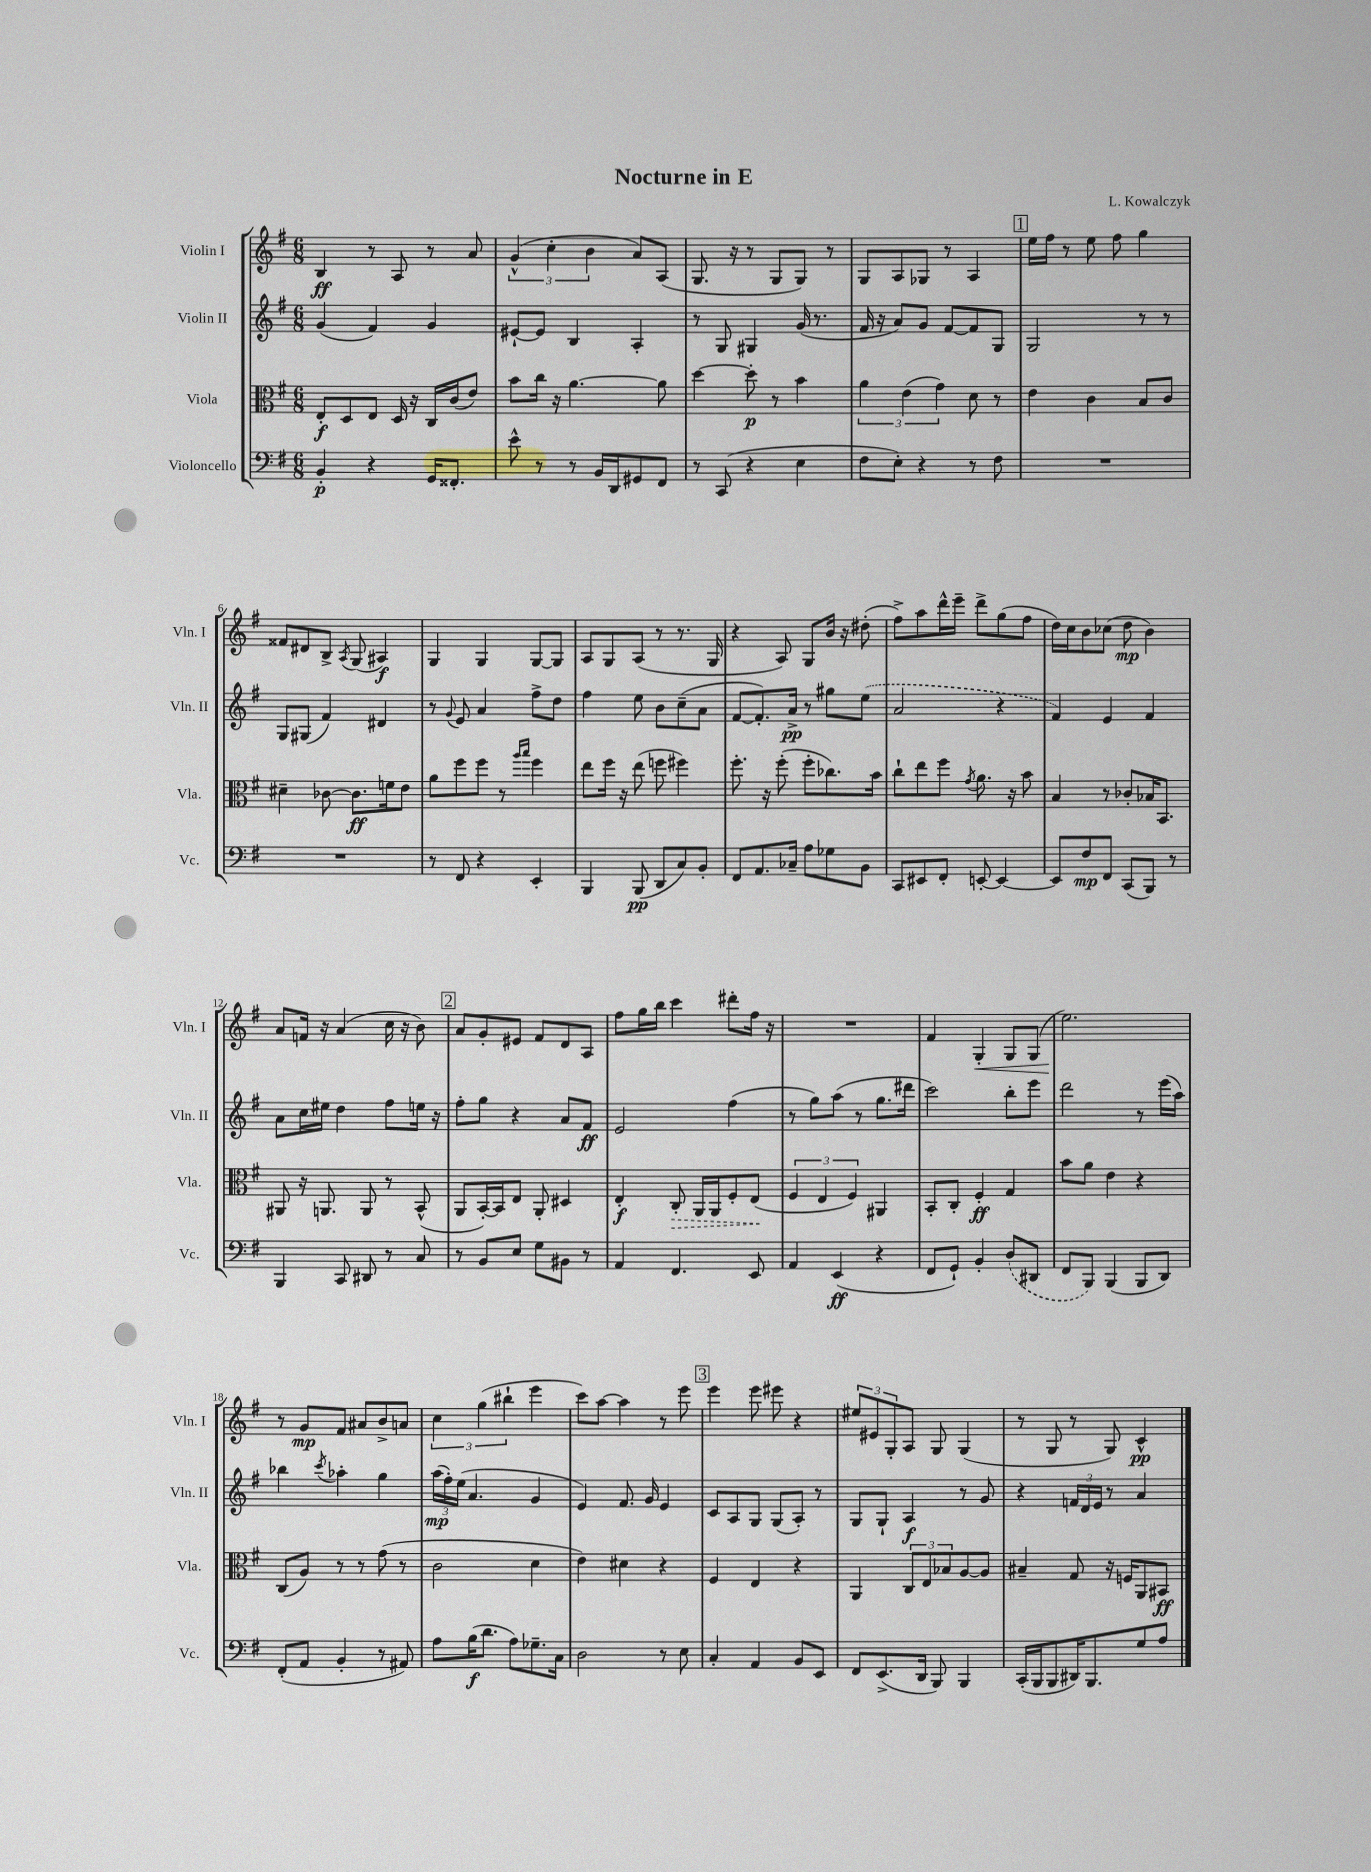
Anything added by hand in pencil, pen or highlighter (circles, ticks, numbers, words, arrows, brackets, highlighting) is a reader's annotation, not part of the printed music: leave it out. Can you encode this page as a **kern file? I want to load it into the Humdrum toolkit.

**kern	**kern	**kern	**kern
*staff4	*staff3	*staff2	*staff1
*clefF4	*clefC3	*clefG2	*clefG2
*k[f#]	*k[f#]	*k[f#]	*k[f#]
*M6/8	*M6/8	*M6/8	*M6/8
4BB'	8E'	(4g	4B
.	8D	.	.
4r	8E	4f#)	8r
.	16D	.	8A
.	16r	.	.
16GG	16C	4g	8r
8.FF##'	(16c	.	.
.	8e)	.	8a
=	=	=	=
8e^^	8b	[8e#`	(6g^^
8r	16cc	8e#]	.
.	.	.	6cc'
.	16r	.	.
8r	[4.a	4B	.
.	.	.	6b
16BB	.	.	.
16DD	.	.	.
8GG#	.	4A'	8a)
8FF#	8a]	.	(8A
=	=	=	=
8r	[4dd	8r	8.G
(8CC	.	8G	.
.	.	.	16r
4r	8dd']	4G#	8r
.	8r	.	8G
4E	4b	(16g	8G)
.	.	8.r	.
.	.	.	8r
=	=	=	=
8F#	6a	16f#	8G
.	.	16r	.
8E')	.	8a)	8A
.	(6e	.	.
4r	.	8g	8G-
.	6g)	.	.
.	.	[8f#	8r
8r	8d	8f#]	4A
8F#	8r	8G	.
=	=	=	=
2.r	4e	2G	16ee
.	.	.	16ff#
.	.	.	8r
.	4c	.	8ee
.	.	.	8ff#
.	8B	8r	4gg
.	8c	8r	.
=	=	=	=
2.r	4d#~	8G	8f##
.	.	(8G#	8d#
.	[8c-	4f#)	8B^
.	.	.	8qA
.	8.c-]	.	(8G
.	.	4d#	4A#)
.	16f	.	.
.	8e	.	.
=	=	=	=
8r	8a	8r	4G
.	.	8qqg	.
8FF#	8ff#	8e	.
4r	8ff#	4a	4G
.	8r	.	.
.	16qqaa	.	.
.	16qqbb	.	.
4EE'	4ff#	8ff#^	[8G
.	.	8dd	8G]
=	=	=	=
4BBB	8ee	4ff#	8A
.	16ff#	.	8G
.	16r	.	.
(8BBB	(8ee	8ee	(8A
8DD	8ff	8b	8r
8C)	4ff#)	(8cc~	8.r
8BB'	.	8a	.
.	.	.	16G
=	=	=	=
8FF#	8.ff#'	[8f#	4r
8.AA	.	8.f#'])	.
.	16r	.	.
.	(8ff#'	.	8A)
16C-~	.	16a^	.
8A	8ff#'	8r	8G
8G-	8.cc-)	8gg#	16b
.	.	.	16r
8BB	.	(8ee	(8dd#'
.	16b	.	.
=	=	=	=
8CC	8cc`	2a	8ff#^)
8EE#	8ee	.	8aa
8FF#'	8ff#	.	16ddd^^
.	.	.	16eee~
.	8qg	.	.
[8EE'	8.a	.	8ddd^
4EE_	.	4r	(8gg
.	16r	.	.
.	8b	.	8ff#
=	=	=	=
8EE]	4B	4f#)	16dd)
.	.	.	16cc
8F#	.	.	8b
8FF#	8r	4e	(8cc-
(8CC	8c-'	.	8dd
8BBB)	16B-	4f#	4b)
.	8.BB	.	.
8r	.	.	.
=	=	=	=
4BBB	8AA#	8a	8a
.	16r	16cc	16f
.	8.AA	16ee#	16r
8CC	.	4dd	(4a
8DD#	8AA	.	.
8r	8r	8ff#	16cc
.	.	.	16r
8C	(8BB^^	16ee	8b)
.	.	16r	.
=	=	=	=
8r	8AA	8ff#'	8a
8BB	[16BB')	8gg	8g'
.	16BB]	.	.
8E	8E	4r	8e#
8G	8AA'	.	8f#
8BB#	4D#	8a	8d
8r	.	8f#	8A
=	=	=	=
4AA	4E'	2e	8ff#
.	.	.	16gg
.	.	.	16bb
4.FF#	8C'	.	4ccc
.	16AA	.	.
.	16AA	.	.
.	8F#'	(4ff#	8ddd#'
8EE	(8E	.	16ff#
.	.	.	16r
=	=	=	=
4AA	6F#	8r	2.r
.	.	8gg)	.
.	6E	.	.
(4EE	.	(8aa	.
.	6F#)	.	.
.	.	8r	.
4r	4AA#	8.gg	.
.	.	16ddd#	.
=	=	=	=
8FF#	8BB'	2ccc)	4f#
8GG`)	8C'	.	.
4BB'	4F#'	.	4G'
(8D	4G	8bb'	8G
8DD#	.	8eee	(8G
=	=	=	=
8FF#	8b	2ddd	2.ee)
8BBB)	8a	.	.
(4BBB	4e	.	.
8BBB	4r	8r	.
8DD)	.	(16eee	.
.	.	16aa)	.
=	=	=	=
(8FF#'	(8C	4bb-	8r
8AA	8A)	.	8g
.	.	8qccc	.
4BB'	8r	4aa-'	8f#
.	8r	.	8a#
8r	(8g	4gg	8b^
8AA#)	8r	.	8a
=	=	=	=
8A	2c	(24aa	6cc
.	.	24ff#')	.
.	.	(24ee	.
(16B	.	4.a	.
.	.	.	(6gg
8.d	.	.	.
.	.	.	6bb#`
8A)	.	.	.
8.G-~	4d	4g	4eee
16C	.	.	.
=	=	=	=
2D	4e)	4e)	8ccc)
.	.	.	[8aa
.	4d#	8.f#	4aa]
.	.	16g	.
8r	4r	4e	8r
8E	.	.	8eee
=	=	=	=
4C'	4F#	8c	4eee
.	.	8A	.
4AA	4E	8G	8eee
.	.	(8G	8eee#
8BB	4r	8A')	4r
8EE	.	8r	.
=	=	=	=
8FF#	4AA	8G	12ee#
.	.	.	12e#
(8.EE^	.	8G`	.
.	.	.	12G'
.	12C	4A	8A
16DD	.	.	.
.	12E	.	.
8BBB)	.	.	8G
.	12B-	.	.
4BBB	[8A	8r	(4G
.	8A]	8g	.
=	=	=	=
(16CC'	4B#~	4r	8r
16BBB	.	.	.
8BBB	.	.	8G
16DD#)	8G	24f	8r
.	.	24d	.
8.BBB	.	.	.
.	.	24e	.
.	16r	8r	8G)
.	16F	.	.
8G	8AA	4a	4c^^
8A	8BB#	.	.
==	==	==	==
*-	*-	*-	*-
